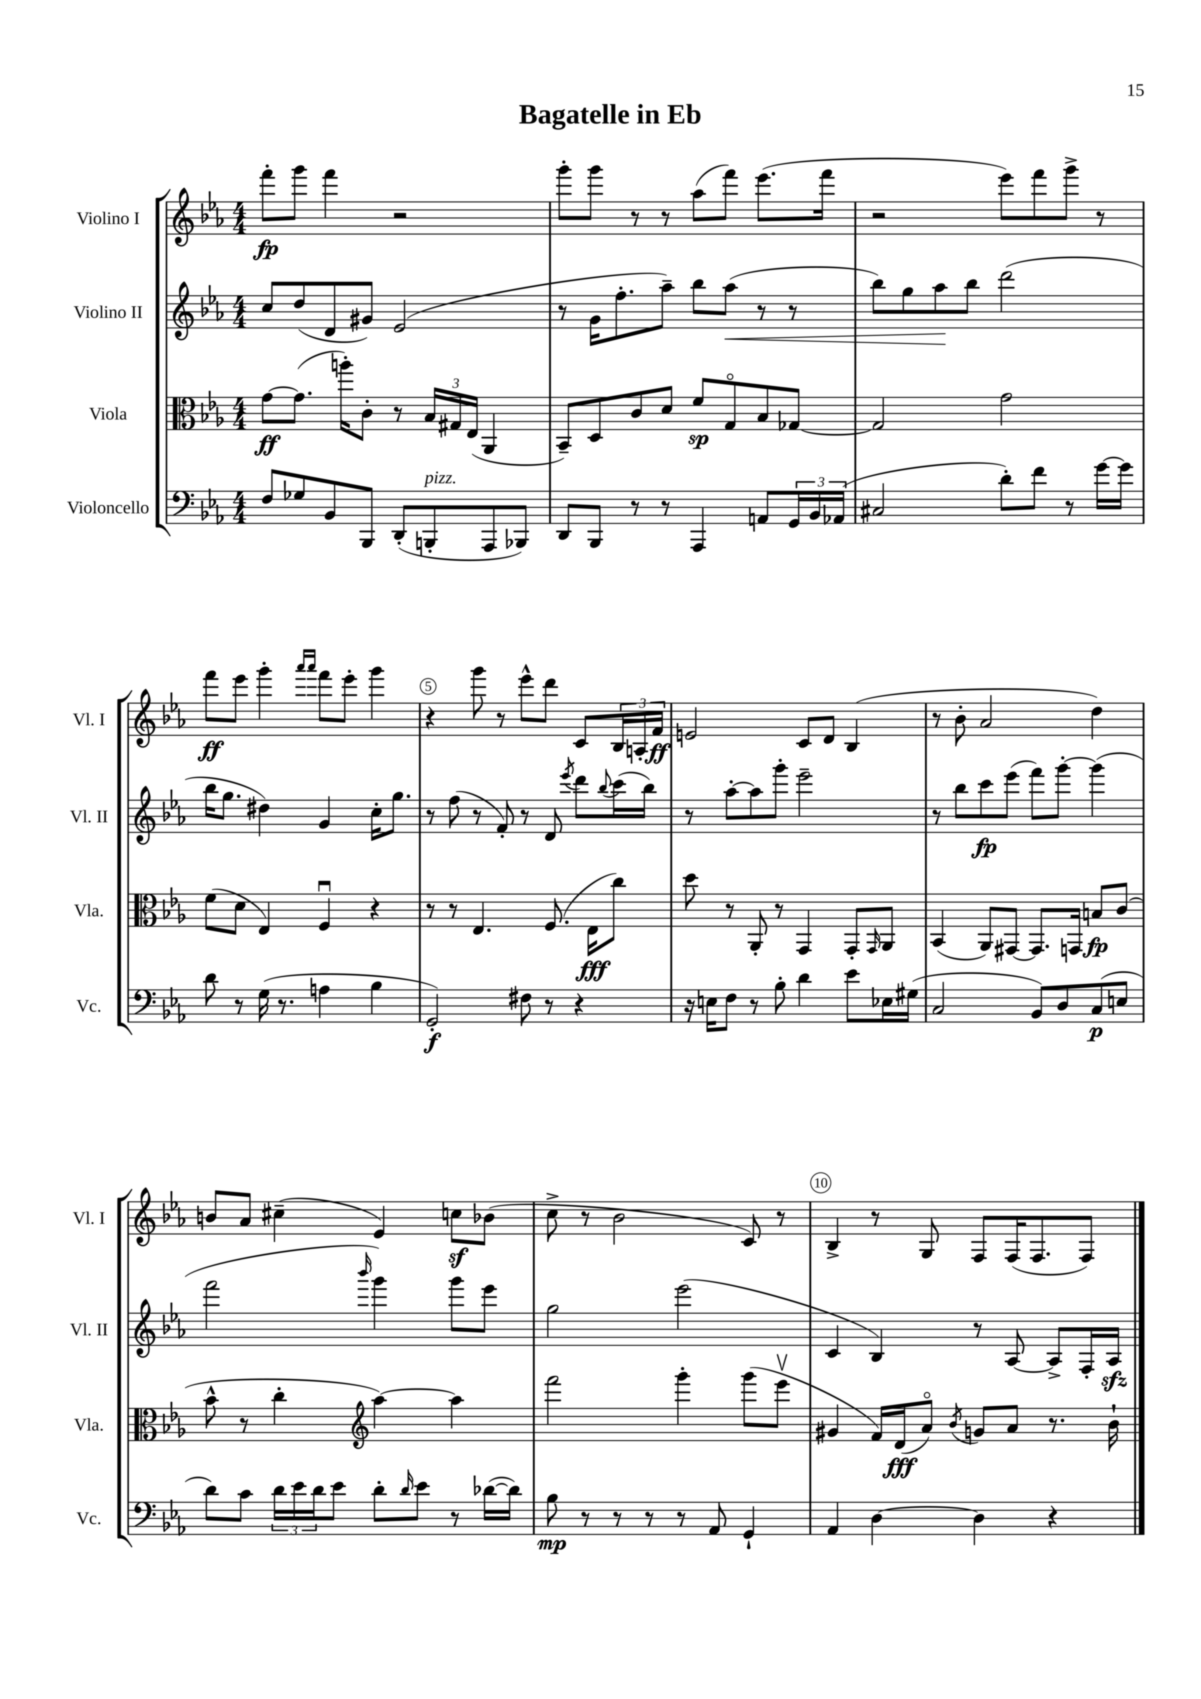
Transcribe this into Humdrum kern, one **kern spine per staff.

**kern	**kern	**kern	**kern
*staff4	*staff3	*staff2	*staff1
*clefF4	*clefC3	*clefG2	*clefG2
*k[b-e-a-]	*k[b-e-a-]	*k[b-e-a-]	*k[b-e-a-]
*M4/4	*M4/4	*M4/4	*M4/4
8F/L	[8g\L	8cc/L	8fff'\L
8G-/	(8.g\]J	(8dd/	8ggg\J
8BB-/	.	8d/	4fff\
.	16aa'\LK)	.	.
8BBB-/J	8c'\J	8g#/J)	.
(8DD'/L	8r	(2e-/	2r
8BBB'/	24B-/LL	.	.
.	24G#/	.	.
.	(24E-/JJ	.	.
8AAA-/	4AA-/	.	.
8BBB-/J)	.	.	.
=	=	=	=
8DD/L	8BB-~/L)	8r	8ggg'\L
8BBB-/J	8D/	16g\LK	8ggg\J
.	.	8.ff'\	.
8r	8c/	.	8r
8r	8d/J	8aa-~\J)	8r
4AAA-/	8f/L	8bb-\L	(8aa-\L
.	8Go/	(8aa-\J	8fff\J)
8AA/L	8B-/	8r	(8.eee-\L
24GG/L	[8G-/J	8r	.
24BB-/	.	.	.
.	.	.	16fff\Jk
(24AA-/JJ	.	.	.
=	=	=	=
2C#/	2G-/]	8bb-\L)	2r
.	.	8gg\	.
.	.	8aa-\	.
.	.	8bb-\J	.
8d'\L)	2g\	(2ddd\	8eee-\L)
8f\J	.	.	8fff\
8r	.	.	8ggg^\J
[16g\LL	.	.	8r
16g\]JJ	.	.	.
=	=	=	=
8d\	(8f\L	16bb-\LK	8fff\L
.	.	8.gg\J	.
8r	8d\J	.	8eee-\J
(16G\	4E-/)	4dd#\)	4ggg'\
8.r	.	.	.
.	.	.	16qqaaa-/LL
.	.	.	16qqaaa-/JJ
4A\	4Fu/	4g/	8fff\L
.	.	.	8eee-'\J
4B-\	4r	16cc'\LK	4ggg\
.	.	8.gg\J	.
=	=	=	=
2GG'/)	8r	8r	4r
.	8r	(8ff\	.
.	4.E-/	8r	8ggg\
.	.	8f'/)	8r
8F#\	.	8r	8eee-^^\L
8r	(8.F/	8d/	8ddd\J
.	.	8qeee-/	.
4r	.	8ddd\L	8c/L
.	16E-\LK	.	.
.	.	8qqbb-/	.
.	8cc\J)	(16ccc\L	24B-/L
.	.	.	24A'/
.	.	16bb-\JJ)	.
.	.	.	24f/JJ
=	=	=	=
16r	8dd\	8r	2e/
16E\LK	.	.	.
8F\J	8r	[8aa-'\L	.
8r	8AA-'/	8aa-\]	.
8B-'\	8r	8ggg'\J	.
4d\	4GG/	2eee-~\	8c/L
.	.	.	8d/J
8e-\L	8GG'/L	.	(4B-/
.	16qqGG/	.	.
16E-\L	8AA-/J	.	.
(16G#\JJ	.	.	.
=	=	=	=
2C/	(4BB-/	8r	8r
.	.	8bb-\L	8b-'\
.	8AA-/L)	8ccc\	2a-/
.	[8GG#/J	(8eee-\J	.
8BB-/L)	8.GG#/]L	8fff\L)	.
8D/	.	[8ggg'\J	.
.	16GG/Jk	.	.
(8C/	8B/L	(4ggg\]	4dd\)
8E/J	(8c/J	.	.
=	=	=	=
8d\L)	8b-^^\	2fff\	8b/L
8c\J	8r	.	8a-/J
24d\LL	4cc'\	.	(4cc#~\
24e-\	.	.	.
24d\J	.	.	.
8e-\J	.	.	.
*	*clefG2	*	*
.	.	16qqbbb-/	.
8d'\L	[4aa-\)	4ggg\)	4e-/)
16qqd/	.	.	.
8e-\J	.	.	.
8r	4aa-\]	8ggg\L	8cc\L
([16d-\LL	.	8eee-\J	(8b-\J
16d-\]JJ)	.	.	.
=	=	=	=
8B-\	2fff\	2gg\	8cc^\
8r	.	.	8r
8r	.	.	2b-\
8r	.	.	.
8r	4ggg'\	(2eee-\	.
8AA-/	.	.	.
4GG`/	(8ggg\L	.	8c/)
.	8eee-v\J	.	8r
=	=	=	=
4AA-/	4g#/	4c/	4B-^/
[4D\	16f/LL)	4B-/)	8r
.	(16d/J	.	.
.	8a-o/J)	.	8G/
.	8qb-/	.	.
4D\]	8g/L	8r	8F/L
.	8a-/J	[8A-/	(16F/K
.	.	.	8.F/
4r	8.r	8A-^/]L	.
.	.	16F'/L	8F/J)
.	16b-`\	16A-/JJ	.
==	==	==	==
*-	*-	*-	*-
